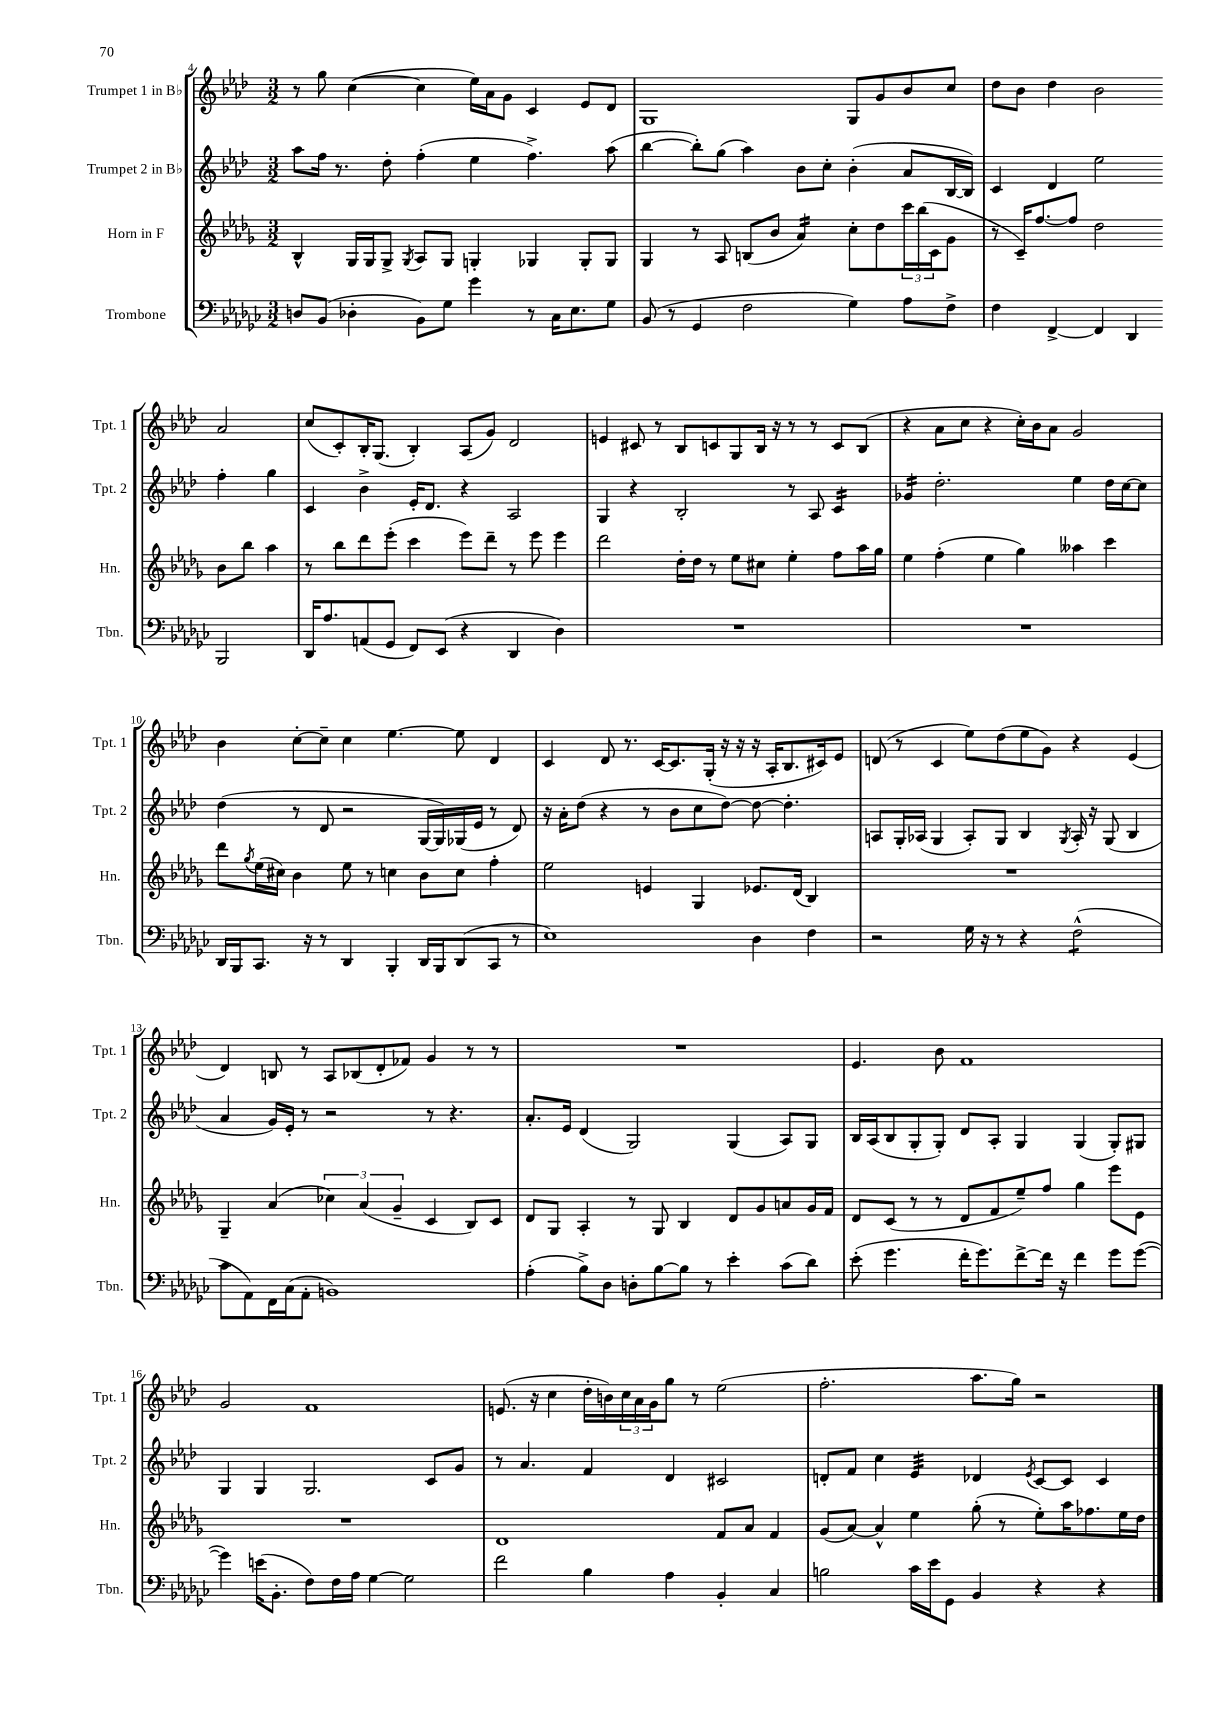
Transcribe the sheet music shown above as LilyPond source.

<<
\new StaffGroup <<
\new Staff = "s0" \with { instrumentName = "Trumpet 1 in Bb" shortInstrumentName = "Tpt. 1" } {
    \clef treble \key aes \major \numericTimeSignature \time 3/2
    r8 g''8 c''4~( c''4 ees''16) aes'16 g'8 c'4 ees'8 des'8 |
    g1 g8 g'8 bes'8 c''8 |
    des''8 bes'8 des''4 bes'2 aes'2 |
    c''8( c'8-.) bes16-. g8.( bes4-.) aes8( g'8) des'2 |
    e'4 cis'8 r8 bes8 c'8 g8 bes16 r16 r8 r8 c'8 bes8( |
    r4 aes'8 c''8 r4 c''16-.) bes'16 aes'8 g'2 |
    bes'4 c''8~-. c''8-- c''4 ees''4.~ ees''8 des'4 |
    c'4 des'8 r8. c'16~ c'8. g16-.( r16 r16 r16 aes16-. bes8. cis'16) ees'8 |
    d'8( r8 c'4 ees''8) des''8( ees''8 g'8) r4 ees'4( |
    des'4) b8 r8 aes8 bes8( des'8-. fes'8) g'4 r8 r8 |
    R1. |
    ees'4. bes'8 f'1 |
    g'2 f'1 |
    e'8.( r16 c''4 des''16-. b'16) \tuplet 3/2 { c''16 aes'16 g'16 } g''8 r8 ees''2( |
    f''2.-. aes''8. g''16) r2 \bar "|." |
}
\new Staff = "s1" \with { instrumentName = "Trumpet 2 in Bb" shortInstrumentName = "Tpt. 2" } {
    \clef treble \key aes \major \numericTimeSignature \time 3/2
    aes''8 f''16 r8. des''8-. f''4-.( ees''4 f''4.->) aes''8( |
    bes''4~ bes''8-.) g''8( aes''4) bes'8 c''8-. bes'4-.( aes'8 bes16~ bes16) |
    c'4 des'4 ees''2 f''4-. g''4 |
    c'4 bes'4-> ees'16-. des'8. r4 aes2 |
    g4 r4 bes2-. r8 aes8 c'4:16 |
    ges'4:16 des''2.-. ees''4 des''16 c''16~ c''8 |
    des''4( r8 des'8 r2 g16~ g16) ges16( ees'16 r8 des'8) |
    r16 aes'16-. des''8( r4 r8 bes'8 c''8 des''8~) des''8~ des''4.-. |
    a8 g16-. aes16( g4 aes8-.) g8 bes4 \acciaccatura { g8 } aes16-. r16 g8( bes4 |
    aes'4 g'16) ees'16-. r8 r2 r8 r4. |
    aes'8.-. ees'16 des'4( g2) g4( aes8) g8 |
    bes16 aes16( bes8 g8-. g8-.) des'8 aes8-. g4 g4( g8-.) gis8 |
    g4 g4 g2. c'8 g'8 |
    r8 aes'4. f'4 des'4 cis'2 |
    d'8-. f'8 c''4 ees'4:32 des'4 \acciaccatura { ees'8 } c'8~ c'8 c'4 \bar "|." |
}
\new Staff = "s2" \with { instrumentName = "Horn in F" shortInstrumentName = "Hn." } {
    \clef treble \key des \major \numericTimeSignature \time 3/2
    bes4-^ ges16 ges16 ges8-> \acciaccatura { ges8 } aes8 ges8 g4-. ges4 ges8-. ges8 |
    ges4 r8 aes8 b8( bes'8 aes'4:16) c''8-. des''8 \tuplet 3/2 { c'''16 bes''16( c'16 } ges'8 |
    r8 c'16--) f''8.~ f''8 des''2 bes'8 bes''8 aes''4 |
    r8 bes''8 des'''8 ees'''8-.( c'''4 ees'''8) des'''8-- r8 ees'''8 ees'''4 |
    des'''2 des''16-. des''16 r8 ees''8 cis''8 ees''4-. f''8 aes''16 ges''16 |
    ees''4 f''4-.( ees''4 ges''4) aeses''4 c'''4 |
    des'''8 \acciaccatura { ges''8 } ees''16( cis''16) bes'4 ees''8 r8 c''4 bes'8 c''8 f''4-. |
    ees''2 e'4 ges4 ees'8. des'16( bes4) |
    R1. |
    ges4-- aes'4( \tuplet 3/2 { ces''4) aes'4( ges'4-- } c'4 bes8) c'8 |
    des'8 ges8 aes4-. r8 ges8 bes4 des'8 ges'8 a'8 ges'16 f'16 |
    des'8 c'8( r8 r8 des'8 f'8 ees''8--) f''8 ges''4 ees'''8 ees'8 |
    R1. |
    des'1 f'8 aes'8 f'4 |
    ges'8( aes'8~) aes'4-^ ees''4 ges''8-.( r8 ees''8-.) aes''16 fes''8. ees''16 des''16 \bar "|." |
}
\new Staff = "s3" \with { instrumentName = "Trombone" shortInstrumentName = "Tbn." } {
    \clef bass \key ges \major \numericTimeSignature \time 3/2
    d8 bes,8( des4-. bes,8) ges8 ges'4 r8 ces16 ees8. ges8 |
    bes,8( r8 ges,4 f2 ges4) aes8 f8-> |
    f4 f,4~-> f,4 des,4 bes,,2 |
    des,16 aes8. a,8( ges,8 f,8) ees,8( r4 des,4 des4) |
    R1. |
    R1. |
    des,16 bes,,16 ces,8. r16 r8 des,4 bes,,4-. des,16 bes,,16 des,8( ces,8 r8 |
    ees1) des4 f4 |
    r2 ges16 r16 r8 r4 f2:8-^( |
    ces'8 aes,8) f,16 ces16( aes,8-. b,1) |
    aes4-.( bes8->) des8 d8-. bes8~ bes8 r8 ees'4-. ces'8( des'8) |
    ees'8-.( ges'4. f'16-. ges'8.) f'8~-> f'16 r16 f'4 ges'8 ges'8~( |
    ges'4) e'16( bes,8.-. f8) f16 aes16 ges4~ ges2 |
    f'2 bes4 aes4 bes,4-. ces4 |
    b2 ces'16 ees'16 ges,8 bes,4 r4 r4 \bar "|." |
}
>>
>>
\layout { \context { \Score currentBarNumber = #4 } }
